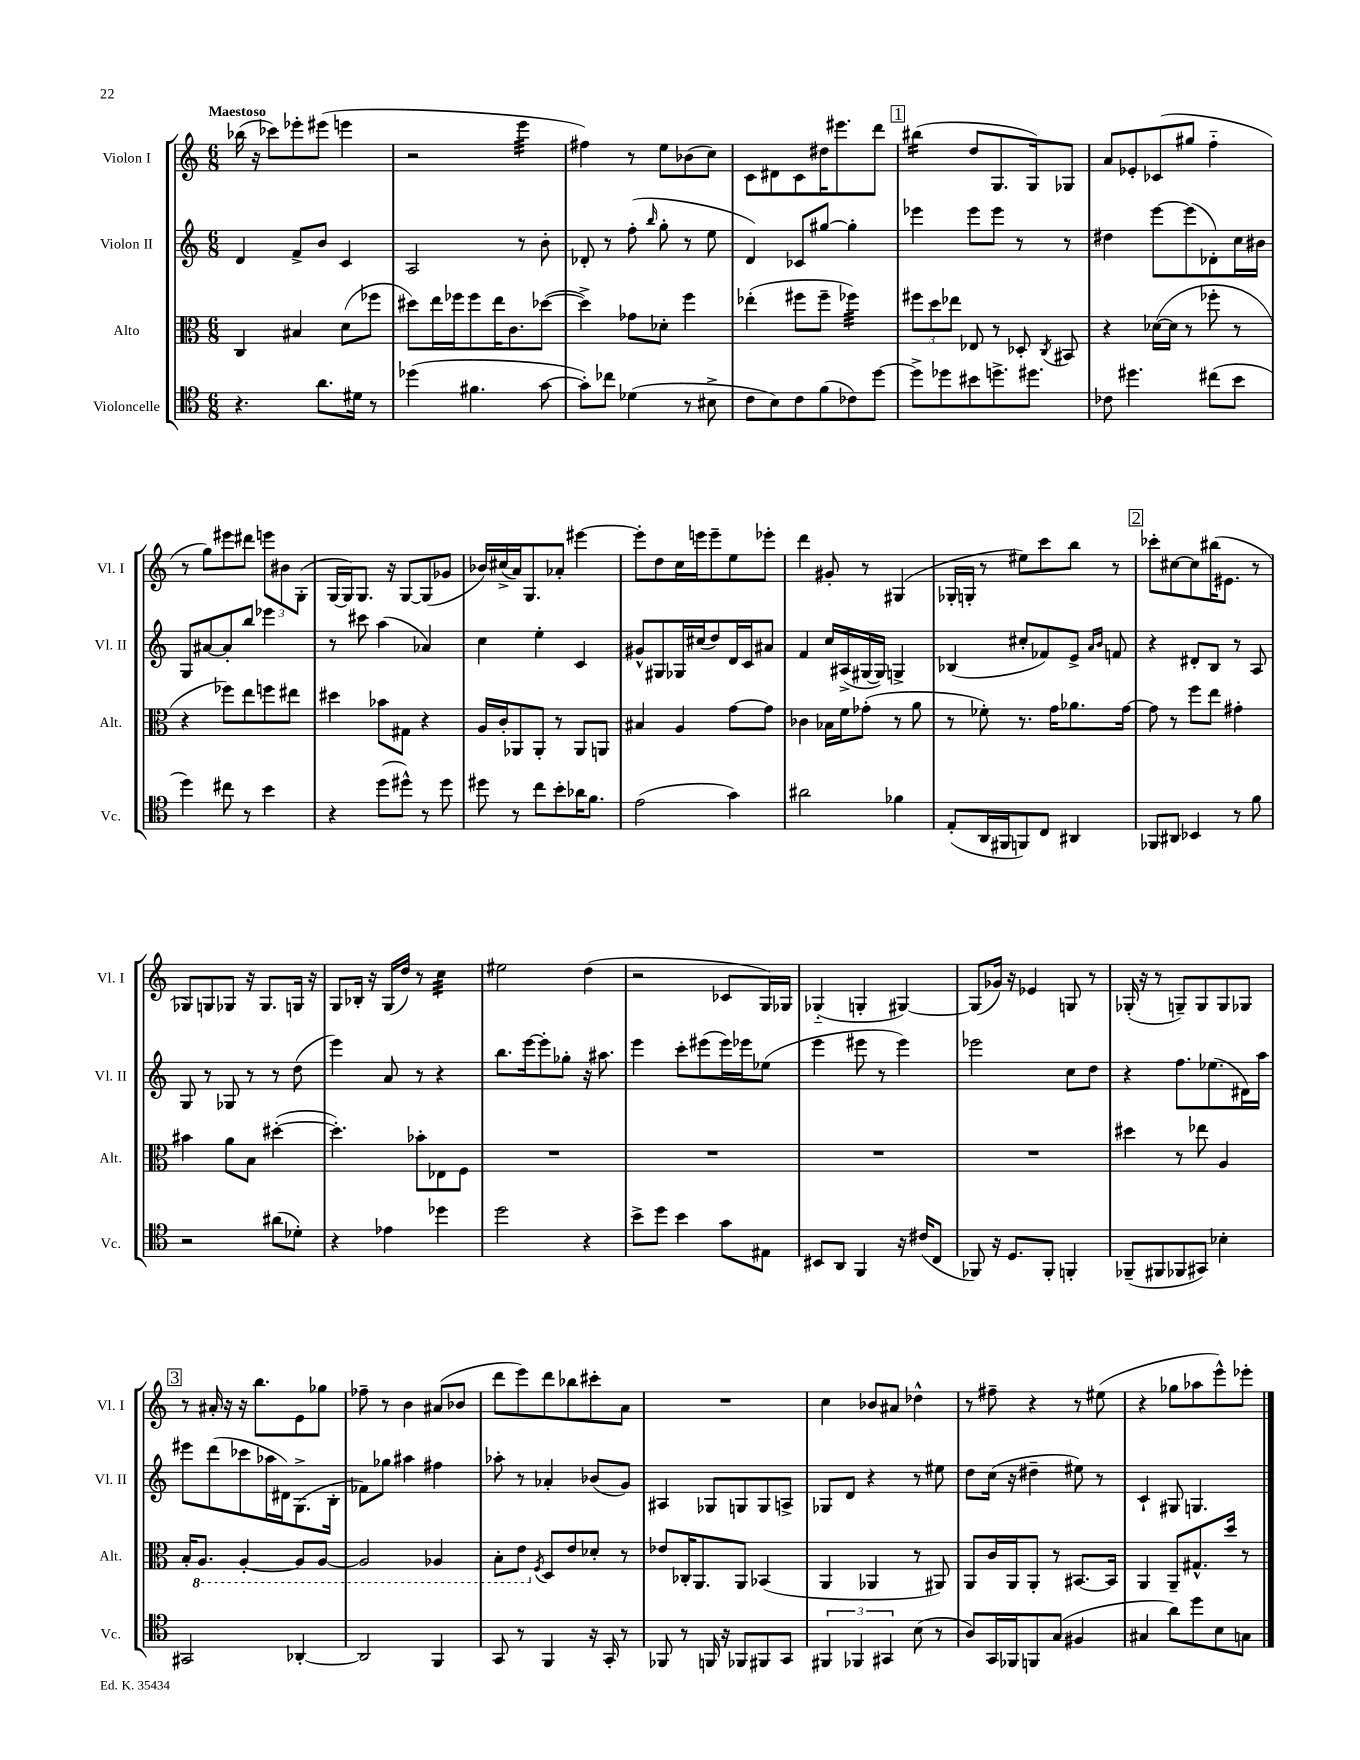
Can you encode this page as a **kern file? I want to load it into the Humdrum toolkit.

**kern	**kern	**kern	**kern
*staff4	*staff3	*staff2	*staff1
*clefC4	*clefC3	*clefG2	*clefG2
*k[]	*k[]	*k[]	*k[]
*M6/8	*M6/8	*M6/8	*M6/8
4.r	4C/	4d/	(16bb-\
.	.	.	16r
.	.	.	8ccc-\L)
.	4B#/	8f^/L	8eee-'\
8.a\L	.	8b/J	(8eee#\J
.	(8d\L	4c/	4eee\
16d#\Jk	.	.	.
8r	8ff-\J	.	.
=	=	=	=
(4dd-\	8dd#\L)	2A/	2r
.	16ee\L	.	.
.	16ff-\J	.	.
4.f#\	8ff-\	.	.
.	16ee\K	.	.
.	8.c\	.	.
.	.	8r	4eee\
[8g\	([8dd-\J	8b'\	.
=	=	=	=
8g'\]L)	4dd-^\])	8d-'/	4ff#\)
8cc-\J	.	8r	.
(4d-\	8g-\L	(8ff'\	8r
.	.	16qqbb/	.
.	8d-'\J	8gg'\	8ee\L
8r	4ff\	8r	(8b-\
8B#^\	.	8ee\	8cc\J)
=	=	=	=
8c\L	(4ee-'\	4d/)	8c\L
8B\)	.	.	8d#\
8c\	8ff#\L	8c-/L	8c\
(8f\	8ff#~\J	[8gg#/J	16dd#\K
.	.	.	8.eee#\
8c-\)	4ff-\)	4gg#'\]	.
[8dd\J	.	.	8ddd\J
=	=	=	=
8dd^\]L	12ff#\L	4eee-\	(4bb#\
.	12dd\	.	.
8dd-\	.	.	.
.	12ee-\J	.	.
8b#\	8E-/	8eee-\L	8dd/L
8.dd^\	8r	8eee-\J	8.G/
.	8D-'/	8r	.
8.dd#\J	.	.	16G/k)
.	8qC/	.	.
.	8BB#/	8r	8G-/J
=	=	=	=
8c-\	4r	4dd#\	8a/L
4.dd#\	.	.	8e-'/
.	([16d-\LL	[8eee\L	(8c-/
.	16d-\]JJ	.	.
.	8r	(8eee\]	8gg#/J
(8cc#\L	8ff-'\	8d-'\)	4ff'~\
8b\J	8r	16cc\L	.
.	.	16b#\JJ	.
=	=	=	=
4dd\)	4r	8G/L	8r
.	.	[8a#/	8gg\L)
8cc#\	8ff-\L)	8a#'/]	8eee#\
8r	8ee\	8bb/J	8ddd#\J
4b\	8ff\	4eee-\	12eee\L
.	.	.	12b#\
.	8ee#\J	.	.
.	.	.	(12G'\J
=	=	=	=
4r	4dd#\	8r	[16G/LL
.	.	.	16G/]J)
.	.	8ccc#\	8.G/J
(8dd\L	8b-\L	(4aa\	.
.	.	.	16r
8dd#^^\J)	8G#\J	.	[8G/L
8r	4r	4a-/)	(8G/]
8dd#\	.	.	8g-/J
=	=	=	=
8dd#\	16A/LL	4cc\	16b-/LL)
.	16c'/J	.	(16cc#^/
8r	8AA-/	.	16a/J)
.	.	.	8.G/
8cc\L	8AA-'/J	4ee'\	.
8b'\	8r	.	8a-'/J
16a-\K	8AA-/L	4c/	[4eee#\
8.f\J	.	.	.
.	8AA/J	.	.
=	=	=	=
(2e\	4B#/	8g#^^/L	8eee#'\]L
.	.	8G#/	8dd\
.	4A/	16G-/L	16cc\L
.	.	(16cc#/J	16eee\J
.	.	8dd/)	8eee~\
4g\)	[8g\L	16d/L	8ee\
.	.	16c/J	.
.	8g\]J	8a#/J	8eee-'\J
=	=	=	=
2a#\	4c-\	4f/	4ddd\
.	16B-\LL	16cc/LL	8g#'/
.	16f\J	(16A#^/	.
.	(8g-'\J	[16G#/	8r
.	.	16G#/]JJ)	.
4f-\	8r	4G^/	(4G#/
.	8a\	.	.
=	=	=	=
(8E'/L	8r	(4B-/	16G-'/LL
.	.	.	16G'/JJ
16AA/L	8f-'\)	.	8r
16FF#/J	.	.	.
8FF/)	8.r	8cc#'/L	8ee#\L)
8C/J	.	8f-/)	8ccc\
.	16g\LK	.	.
4AA#/	8.a-\	8e^/J	8bb\J
.	.	16qqa/LL	.
.	.	16qqb/JJ	.
.	.	8f/	8r
.	[16g\Jk	.	.
=	=	=	=
8FF-/L	8g\]	4r	8ccc-'\L
8AA#/J	8r	.	[8cc#\
4BB-/	8ff\L	8d#'/L	8cc#\]
.	8ee\J	8B/J	(16bb#\K
.	.	.	8.e#\J
8r	4g#'\	8r	.
8f\	.	8A/	8r
=	=	=	=
2r	4b#\	8G/	8G-/L)
.	.	8r	8G/
.	8a\L	8G-/	8G-/J
.	8B\J	8r	16r
.	.	.	8.G-/L
(8a#\L	([4dd#'\	8r	.
8d-'\J)	.	(8dd\	16G/Jk
.	.	.	16r
=	=	=	=
4r	4.dd#'\])	4eee\)	8G/L
.	.	.	16B-'/Jk
.	.	.	16r
4e-\	.	8a/	(16G/LL
.	.	.	16dd/JJ)
.	8b-'\L	8r	8r
4dd-\	8E-\	4r	4cc\
.	8F\J	.	.
=	=	=	=
2dd\	2.r	8.bb\L	2ee#\
.	.	[16eee\k	.
.	.	8eee'\]	.
.	.	8gg-'\J	.
4r	.	16r	(4dd\
.	.	8.aa#\	.
=	=	=	=
8b^\L	2.r	4eee\	2r
8dd\J	.	.	.
4b\	.	8ccc'\L	.
.	.	(8eee#\	.
8g\L	.	16eee#\L)	8c-/L
.	.	16eee-\J	.
8E#\J	.	(8ee-\J	16G/L)
.	.	.	16G-/JJ
=	=	=	=
8BB#/L	2.r	4eee\	(4G-'~/
8AA/J	.	.	.
4FF/	.	8eee#\	4G'/
.	.	8r	.
16r	.	4eee#\)	[4G#/)
(16c#/LK	.	.	.
8C/J	.	.	.
=	=	=	=
8FF-/)	2.r	2eee-\	(8G#/]L
16r	.	.	16g-/Jk)
8.D/L	.	.	16r
.	.	.	4e-/
8FF-'/J	.	.	.
4FF'/	.	8cc\L	8G/
.	.	8dd\J	8r
=	=	=	=
(8FF-~/L	4dd#\	4r	(16G-'/
.	.	.	16r
8FF#/	.	.	8r
8FF-/	8r	8.ff\L	8G~/L)
8GG#/J)	8ee-\	.	8G/
.	.	(8.ee-\	.
4B-'\	4A/	.	8G/
.	.	16d#\L)	8G-/J
.	.	16aa\JJ	.
=	=	=	=
2GG#/	16B'/LK	8eee#\L	8r
.	8.AA/J	.	.
.	.	(8ddd\	16a#'/
.	.	.	16r
.	[4AA'/	8ccc-\	16r
.	.	.	8.bb\L
.	.	16aa-\L	.
.	.	16d#\J)	.
[4AA-'/	8AA/]L	(8.G^\	8e\
.	[8AA/J	.	8gg-\J
.	.	16B'\Jk	.
=	=	=	=
2AA-/]	2AA/]	8f-\L)	8ff-~\
.	.	8gg-\J	8r
.	.	4aa#\	4b\
4FF/	4AA-/	4ff#\	(8a#/L
.	.	.	8b-/J
=	=	=	=
8GG/	8BB'\L	8aa-'\	8ddd\L
8r	8E\J	8r	8eee\)
.	8qF/	.	.
4FF/	8D/L	4a-'/	8ddd\
.	8e/	.	8bb-\
16r	8d-'/J	(8b-/L	8ccc#'\
16GG'/	.	.	.
8r	8r	8g/J)	8a\J
=	=	=	=
8FF-/	8e-/L	4A#/	2.r
8r	16C-'/K	.	.
.	8.AA/	.	.
16FF/	.	8G-/L	.
16r	.	.	.
8FF-/L	8AA/J	8G/	.
8FF#/	(4BB-/	8G/	.
8GG/J	.	8A^/J	.
=	=	=	=
6FF#/	4AA/	8G-/L	4cc\
.	.	8d/J	.
6FF-/	.	.	.
.	4AA-/	4r	8b-/L
6GG#/	.	.	.
.	.	.	8a#/J
(8B\	8r	8r	4dd-^^\
8r	8AA#/)	8ee#\	.
=	=	=	=
8A/L)	8AA/L	8dd\L	8r
16GG/L	16c/L	(16cc\Jk	8ff#~\
16FF-/J	16AA/J	16r	.
8FF/	8AA'/J	4dd#~\	4r
(8G/J	8r	.	.
4F#/	[8.BB#/L	8ee#\)	8r
.	.	8r	(8ee#\
.	16BB#/]Jk	.	.
=	=	=	=
4G#/	4AA/	4c`/	4r
8a\L)	8AA~/L	8G#/	8gg-\L
8dd\	8.G#^^/	4.G/	8aa-\
8B\	.	.	8eee^^\)
.	16dd/Jk	.	.
8G\J	8r	.	8eee-'\J
==	==	==	==
*-	*-	*-	*-
